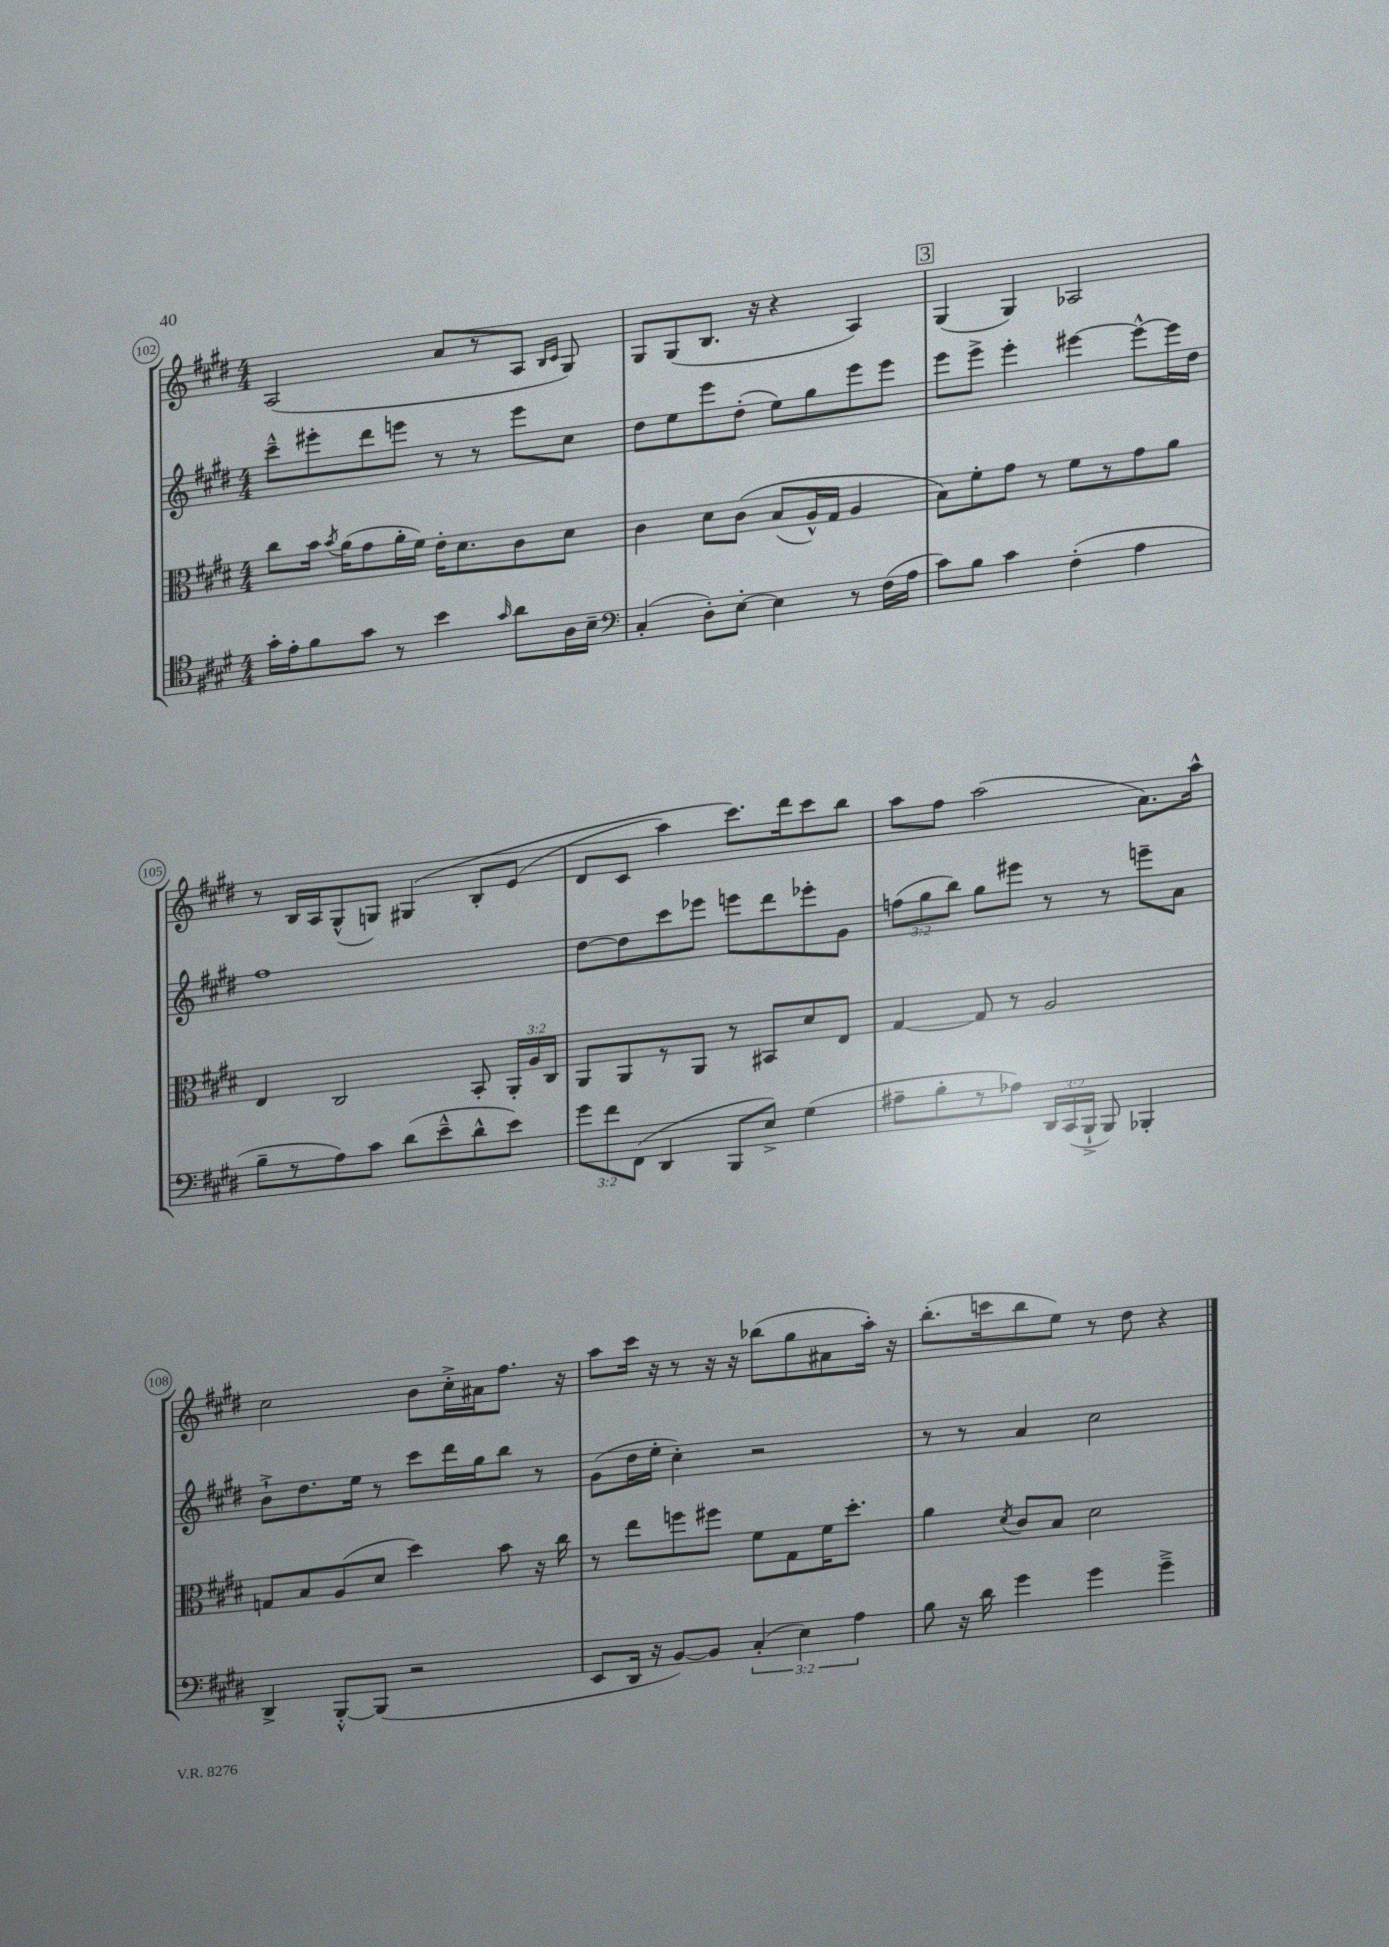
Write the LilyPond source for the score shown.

<<
\new StaffGroup <<
\new Staff = "s0" {
    \clef treble \key e \major \numericTimeSignature \time 4/4
    \autoBeamOff a2( a'8[ r8 a8] \grace { b16[ cis'16] } gis8) |
    gis8[ gis8( b8.] r16 r4 a4) |
    \mark \markup { \box "3" } gis4( gis4) aes2 |
    r8 b16[ a16 gis8-^( g8]) gis4\( b8[-. e'8]( |
    dis'8[ cis'8] a''4) cis'''8.[\) dis'''16 cis'''8 b''8] |
    a''8[ fis''8] a''2( a'8.[) a''16]-^ |
    cis''2 b'8[ cis''16-.-> ais'16 fis''8.] r16 |
    a''8[ cis'''16] r16 r8 r16 r16 bes''8[( gis''8 ais'8 a''16]-.) r16 |
    b''8.[-.( c'''16 b''8 e''8]) r8 dis''8 r4 \bar "|." |
}
\new Staff = "s1" {
    \clef treble \key e \major \numericTimeSignature \time 4/4 \override Staff.TupletNumber.text = #tuplet-number::calc-fraction-text
    \autoBeamOff cis'''8[---^ eis'''8-. dis'''8 e'''8] r8 r8 e'''8[ cis''8] |
    dis''8[ e''8 e'''8 dis''8]-.( e''8[) gis''8 e'''8 e'''8] |
    \mark \markup { \box "3" } e'''8[ e'''8]-> e'''4-. eis'''4~ eis'''8[~-^ eis'''16 dis''16] |
    fis''1 |
    dis''8[~ dis''8 cis'''8 ees'''8] e'''8[ dis'''8 ees'''8-. gis'8] |
    \tuplet 3/2 { f''8[( gis''8 b''8]) } gis''8[ eis'''8] r8 r8 e'''8[-- a'8] |
    b'8[-!-> dis''8. e''16] r8 cis'''8[ dis'''16 gis''16 b''8] r8 |
    gis'8[( dis''16 e''16]-. cis''4-.) r2 |
    r8 r8 a'4 cis''2 \bar "|." |
}
\new Staff = "s2" {
    \clef alto \key e \major \numericTimeSignature \time 4/4 \override Staff.TupletNumber.text = #tuplet-number::calc-fraction-text
    \autoBeamOff cis''8[ b'16] \acciaccatura { b'8 } a'16[( gis'8 a'16-. fis'16]) e'16[-. dis'8. cis'8 dis'8] |
    cis'4 dis'8[ cis'8]\( b8[( a16-^) gis16] a4 |
    \mark \markup { \box "3" } b8[\) fis'8-. gis'8] r8 fis'8[ r8 gis'8 a'8] |
    e4 cis2 b,8-. \tuplet 3/2 { a,16[-. a16 cis16] } |
    a,8[ a,8 r8 a,8] r8 bis,8[ dis'8 e8] |
    gis4~ gis8 r8 a2 |
    g8[ b8 a8( dis'8] dis''4) b'8 r16 cis''16 |
    r8 e''8[ f''8 fis''8] fis'8[ gis8 fis'16 dis''8.]-. |
    a'4 \acciaccatura { dis'8 } cis'8[ b8] dis'2 \bar "|." |
}
\new Staff = "s3" {
    \clef tenor \key e \major \numericTimeSignature \time 4/4 \override Staff.TupletNumber.text = #tuplet-number::calc-fraction-text
    \autoBeamOff gis'16[-. e'16-. fis'8 gis'8] r8 b'4 \grace { gis'16 } a'8[ a16 b16]-- |
    \clef bass cis4-.( dis8[-.) e8]~-. e4 r8 fis16[( a16] |
    \mark \markup { \box "3" } cis'8[) b8] cis'4 fis4-.( a4 |
    b8[-- r8 a8) cis'8] dis'8[( e'8---^ dis'8-^ e'8]) |
    \tuplet 3/2 { gis'8[ fis'8 fis,8]( } dis,4 b,,8[ e8]->) gis4( |
    ais8[-- b8-. r8 aes8]) \tuplet 3/2 { dis,16[ cis,16( b,,16]-!-> } b,,8) bes,,4-. |
    dis,4-> b,,8[~-.-^ b,,8]( r2 |
    e,8[ dis,16] r16 b,8[~) b,8] \tuplet 3/2 { cis4-.( e4) a4 } |
    b8 r16 dis'16 gis'4 gis'4 gis'4---> \bar "|." |
}
>>
>>
\layout { \context { \Score currentBarNumber = #102 \override BarNumber.stencil = #(make-stencil-circler 0.1 0.3 ly:text-interface::print) } }
